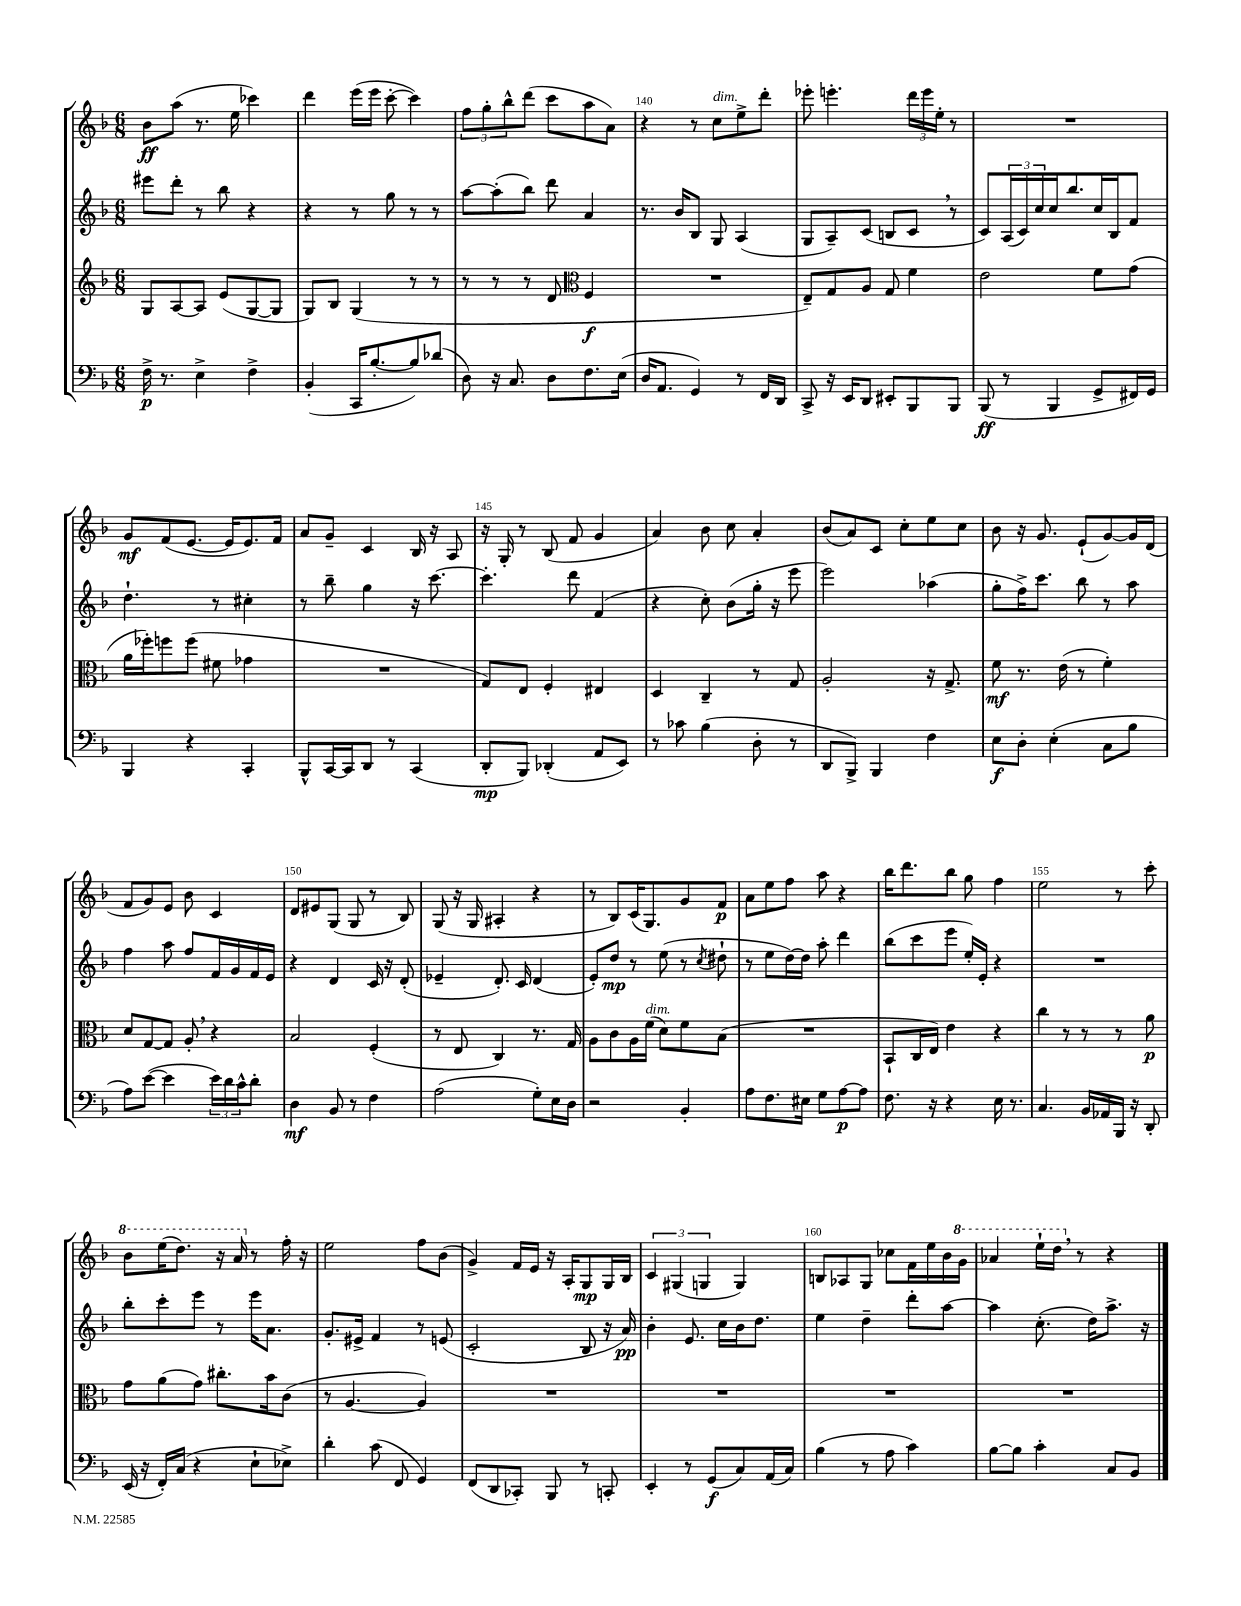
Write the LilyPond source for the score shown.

<<
\new StaffGroup <<
\new Staff = "s0" {
    \clef treble \key f \major \numericTimeSignature \time 6/8
    bes'8\ff a''8( r8. e''16 ces'''4) |
    d'''4 e'''16( e'''16 c'''8~-. c'''4) |
    \tuplet 3/2 { f''8 g''8-. bes''8-^ } d'''8( c'''8 a''8 a'8) |
    r4 r8 c''8^\markup { \italic "dim." } e''8-> d'''8-. |
    ees'''8-. e'''4.-. \tuplet 3/2 { d'''16 e'''16 e''16-. } r8 |
    R2. |
    g'8\mf f'8( e'8.~ e'16 e'8.) f'16 |
    a'8 g'8-- c'4 bes16 r16 a8 |
    r16 g16-. r8 bes8( f'8 g'4 |
    a'4) bes'8 c''8 a'4-. |
    bes'8( a'8) c'8 c''8-. e''8 c''8 |
    bes'8 r16 g'8. e'8-!( g'8~) g'16 d'16( |
    f'8 g'8) e'8 bes'8 c'4 |
    d'8 eis'8 g8( g8 r8 bes8) |
    g8( r16 g16 ais4-. r4 |
    r8 bes8) c'16( g8.) g'8 f'8\p |
    a'8 e''8 f''8 a''8 r4 |
    bes''16 d'''8. bes''8 g''8 f''4 |
    e''2 r8 c'''8-. |
    \ottava #1 bes''8 e'''16( d'''8.) r16 a''16 \ottava #0 r8 f''16-. r16 |
    e''2 f''8 bes'8( |
    g'4->) f'16 e'16 r16 a16-. g8\mp g16 bes16 |
    \tuplet 3/2 { c'4 gis4( g4 } g4) |
    b8 aes8 g8 ces''8 f'16 e''16 bes'16 \ottava #1 g''16 |
    aes''4 e'''16-! d'''16 \breathe \ottava #0 r8 r4 \bar "|." |
}
\new Staff = "s1" {
    \clef treble \key f \major \numericTimeSignature \time 6/8
    eis'''8 d'''8-. r8 bes''8 r4 |
    r4 r8 g''8 r8 r8 |
    a''8~ a''8-.( bes''8) d'''8 a'4 |
    r8. bes'16 bes8 g8 a4( |
    g8 a8--) c'8( b8 c'8 \breathe r8 |
    c'8) \tuplet 3/2 { a16( c'16) c''16 } c''16 bes''8. c''16 bes16 f'8 |
    d''4.-! r8 cis''4-. |
    r8 bes''8-- g''4 r16 c'''8.~ |
    c'''4.-. d'''8 f'4( |
    r4 c''8-.) bes'8( g''16-. r16 e'''8 |
    e'''2) aes''4( |
    g''8-. f''16->) c'''8. bes''8 r8 a''8 |
    f''4 a''8 f''8 f'16 g'16 f'16 e'16 |
    r4 d'4 c'16 r16 d'8-.( |
    ees'4-- d'8.-.) c'16 d'4( |
    e'8-.) d''8\mp r8 e''8( r8 \acciaccatura { c''8 } dis''8-! |
    r8 e''8 d''16~) d''16 a''8-. d'''4 |
    bes''8( c'''8 e'''8 e''16-.) e'16-. r4 |
    R2. |
    bes''8-. c'''8-. e'''8 r8 e'''16 a'8. |
    g'8.-. eis'16-> f'4 r8 e'8( |
    c'2-. bes8 r16 a'16\pp) |
    bes'4-. e'8. c''16 bes'16 d''8. |
    e''4 d''4-- d'''8-. a''8~ |
    a''4 c''8.-.( d''16) a''8.-> r16 \bar "|." |
}
\new Staff = "s2" {
    \clef treble \key f \major \numericTimeSignature \time 6/8
    g8 a8~ a8 e'8( g8~ g8 |
    g8) bes8 g4( r8 r8 |
    r8 r8 r8 d'8 \clef alto f4\f |
    R2. |
    e8--) g8 a8 g8 f'4 |
    e'2 f'8 g'8( |
    a'16 fes''16-.) f''8 f''8( fis'8 ges'4 |
    R2. |
    g8) e8 f4-. eis4 |
    d4 c4-- r8 g8 |
    a2-. r16 g8.-> |
    f'8\mf r8. e'16( r8 f'4-.) |
    d'8 g8~ g8 a8-. \breathe r4 |
    bes2 f4-.( |
    r8 e8 c4) r8. g16 |
    a8 c'8 a16 f'16^\markup { \italic "dim." }( d'8) f'8 bes8( |
    R2. |
    bes,8-! c16 e16) e'4 r4 |
    c''4 r8 r8 r8 a'8\p |
    g'8 a'8( g'8) cis''8.-. bes'16 c'8( |
    r8 a4.~ a4) |
    R2. |
    R2. |
    R2. |
    R2. \bar "|." |
}
\new Staff = "s3" {
    \clef bass \key f \major \numericTimeSignature \time 6/8
    f16->\p r8. e4-> f4-> |
    bes,4-.( c,16 bes8.~-. bes8) des'8( |
    d8) r16 c8. d8 f8. e16( |
    d16 a,8. g,4) r8 f,16 d,16 |
    c,8-> r16 e,16 d,8 eis,8-. bes,,8 bes,,8 |
    bes,,8\ff( r8 bes,,4 g,8-> fis,16) g,16 |
    bes,,4 r4 c,4-. |
    bes,,8-^ c,16~ c,16 d,8 r8 c,4( |
    d,8-.\mp bes,,8) des,4-.( a,8 e,8) |
    r8 ces'8 bes4( d8-. r8 |
    d,8 bes,,8->) bes,,4 f4 |
    e8\f d8-. e4-.( c8 bes8 |
    a8) e'8~( e'4 \tuplet 3/2 { e'16) d'16 c'16-^ } d'8-. |
    d4\mf bes,8 r8 f4 |
    a2( g8-.) e16 d16 |
    r2 bes,4-. |
    a8 f8. eis16 g8 a8~\p a8 |
    f8. r16 r4 e16 r8. |
    c4. bes,16 aes,16 bes,,16 r16 d,8-. |
    e,16( r16 f,16-.) c16( r4 e8-! ees8->) |
    d'4-. c'8( f,8 g,4) |
    f,8( d,8 ces,8-.) bes,,8 r8 c,8-. |
    e,4-. r8 g,8\f( c8) a,16( c16) |
    bes4( r8 a8 c'4) |
    bes8~ bes8 c'4-. c8 bes,8 \bar "|." |
}
>>
>>
\layout { \context { \Score currentBarNumber = #137 \override BarNumber.break-visibility = ##(#f #t #t) barNumberVisibility = #(every-nth-bar-number-visible 5) } }
